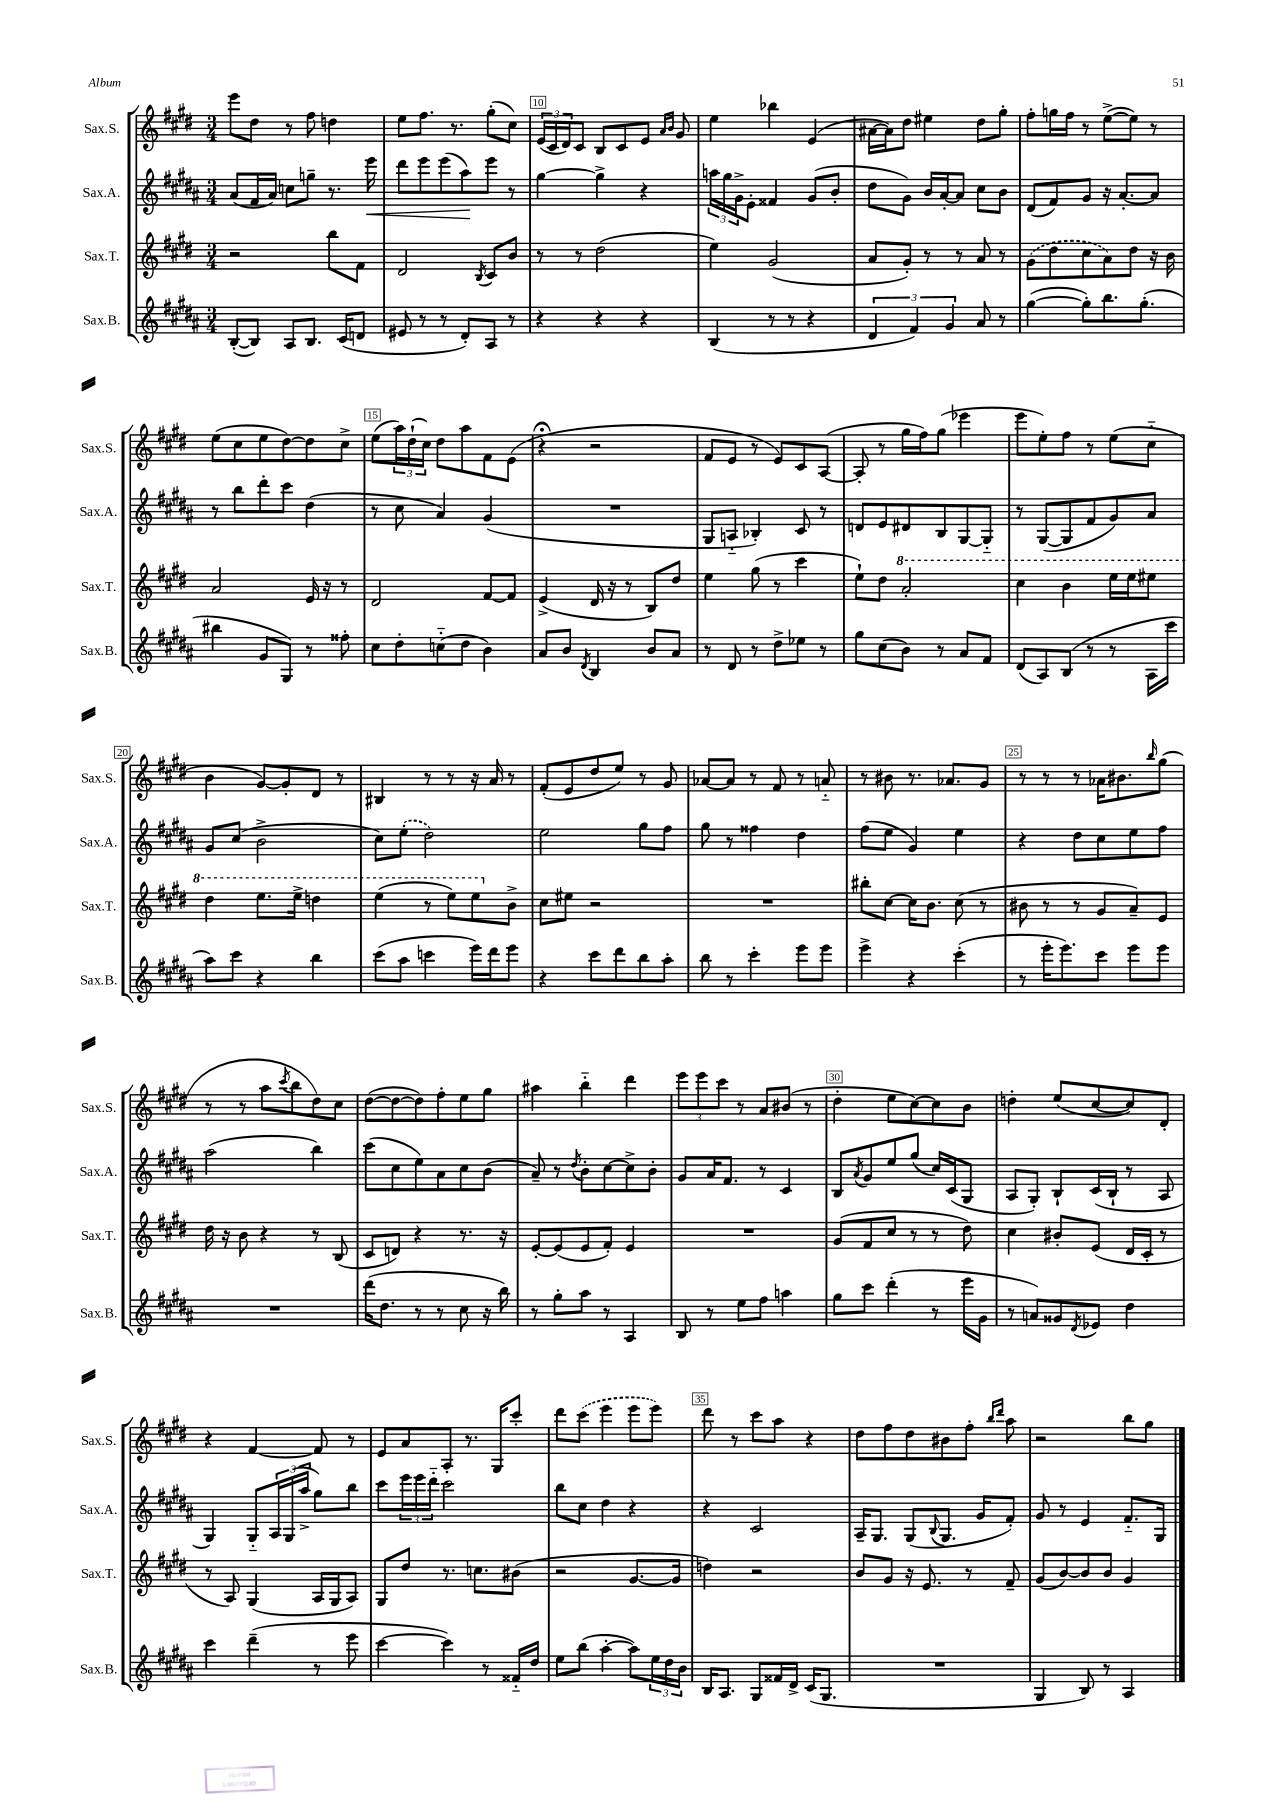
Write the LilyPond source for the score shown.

<<
\new StaffGroup <<
\new Staff = "s0" \with { instrumentName = "Sax.S." shortInstrumentName = "Sax.S." } {
    \clef treble \key e \major \numericTimeSignature \time 3/4
    e'''8 dis''8 r8 fis''8 d''4 |
    e''8 fis''8. r8. gis''8-.( cis''8) |
    \tuplet 3/2 { e'16( cis'16 dis'16) } cis'8 b8 cis'8 e'8 \grace { a'16 b'16 } gis'8 |
    e''4 bes''4 e'4( |
    ais'16~ ais'16) dis''8 eis''4 dis''8 gis''8-. |
    fis''8-. g''16 fis''16 r8 e''8~->( e''8) r8 |
    e''8( cis''8 e''8 dis''8~) dis''8 cis''8-> |
    e''8( \tuplet 3/2 { a''16) dis''16-!( cis''16) } dis''8 a''8 fis'8 e'8( |
    r4\fermata r2 |
    fis'8 e'8 r8 e'8) cis'8 a8~( |
    a8-. r8 gis''16 fis''16) gis''8( ees'''4 |
    e'''8 e''8-.) fis''8 r8 e''8( cis''8-_ |
    b'4 gis'8~) gis'8-. dis'8 r8 |
    bis4 r8 r8 r16 a'16 r8 |
    fis'8-.( e'8 dis''8 e''8) r8 gis'8 |
    aes'8~ aes'8 r8 fis'8 r8 a'8-_ |
    r8 bis'8 r8. aes'8. gis'8 |
    r8 r8 r8 aes'16 bis'8. \grace { b''16 } gis''8( |
    r8 r8 a''8 \acciaccatura { cis'''8 } b''8 dis''8) cis''8 |
    dis''8~( dis''8~ dis''8) fis''8-. e''8 gis''8 |
    ais''4 b''4-_ dis'''4 |
    \tuplet 3/2 { e'''8 e'''8 cis'''8 } r8 a'8 bis'8( r8 |
    dis''4-. e''8 cis''8~) cis''8 b'8 |
    d''4-. e''8( cis''8~ cis''8) dis'8-. |
    r4 fis'4~ fis'8 r8 |
    e'8 a'8 a8-. r8. gis16 cis'''8-. |
    dis'''8 \once \slurDashed cis'''8( e'''4 e'''8 e'''8) |
    dis'''8 r8 cis'''8 a''8 r4 |
    dis''8 fis''8 dis''8 bis'8 fis''8-. \grace { b''16 dis'''16 } a''8 |
    r2 b''8 gis''8 \bar "|." |
}
\new Staff = "s1" \with { instrumentName = "Sax.A." shortInstrumentName = "Sax.A." } {
    \clef treble \key b \major \numericTimeSignature \time 3/4
    ais'8( fis'16 ais'16) c''8 g''8-- r8. e'''16\< |
    dis'''8 e'''8 e'''8( ais''8\!) e'''8 r8 |
    gis''4~ gis''4-> r4 |
    \tuplet 3/2 { a''16 gis''16 gis'16-> } e'8-. fisis'4 gis'8( b'8-. |
    dis''8 gis'8) b'16 ais'16~-. ais'8 cis''8 b'8 |
    dis'8( fis'8) gis'8 r16 ais'8.~-. ais'8 |
    r8 b''8 dis'''8-. cis'''8 dis''4( |
    r8 cis''8 ais'4) gis'4( |
    R2. |
    gis8 a8-_ bes4-.) cis'8 r8 |
    d'8 e'8 dis'8 b8 gis8~ gis8-_ |
    r8 gis8~( gis8 fis'8 gis'8) ais'8 |
    gis'8 cis''8( b'2-> |
    cis''8) \once \slurDashed e''8-.( dis''2) |
    e''2 gis''8 fis''8 |
    gis''8 r8 fisis''4 dis''4 |
    fis''8( e''8 gis'4) e''4 |
    r4 dis''8 cis''8 e''8 fis''8 |
    ais''2( b''4) |
    cis'''8( cis''8 e''8) ais'8 cis''8 b'8( |
    ais'8--) r8 \acciaccatura { dis''8 } b'8-. cis''8~ cis''8-> b'8-. |
    gis'8 ais'16 fis'8. r8 cis'4 |
    b8 \acciaccatura { ais'8 } gis'8 e''8 gis''8( cis''16) cis'16( gis8 |
    ais8 gis8-.) b8-! cis'16( b16-! r8 ais8 |
    gis4) gis8-_ \tuplet 3/2 { ais16 gis16( ais''16-> } gis''8) b''8 |
    cis'''8 \tuplet 3/2 { e'''16 e'''16 dis'''16-_ } cis'''2 |
    b''8 cis''8 dis''4 r4 |
    r4 cis'2 |
    ais16-- gis8. gis8( \appoggiatura { b8 } gis8. gis'16 fis'8-.) |
    gis'8 r8 e'4 fis'8.-_ gis16 \bar "|." |
}
\new Staff = "s2" \with { instrumentName = "Sax.T." shortInstrumentName = "Sax.T." } {
    \clef treble \key e \major \numericTimeSignature \time 3/4
    r2 b''8 fis'8 |
    dis'2 \acciaccatura { b8 } cis'8 b'8 |
    r8 r8 dis''2( |
    e''4) gis'2( |
    a'8 gis'8-.) r8 r8 a'8 r8 |
    \once \slurDashed gis'8( dis''8 cis''8 a'8) dis''8 r16 b'16 |
    a'2 e'16 r16 r8 |
    dis'2 fis'8~ fis'8 |
    e'4->( dis'16 r16 r8 b8) dis''8 |
    e''4 gis''8( r8 cis'''4 |
    e''8-!) dis''8 \ottava #1 a''2-. |
    cis'''4 b''4 e'''16 e'''16 eis'''8 |
    dis'''4 e'''8. e'''16-> d'''4 |
    e'''4( r8 e'''8) e'''8 \ottava #0 b'8-> |
    cis''8 eis''8 r2 |
    R2. |
    bis''8-. cis''8~ cis''16 b'8. cis''8( r8 |
    bis'8 r8 r8 gis'8 a'8--) e'8 |
    dis''16 r16 b'8 r4 r8 b8( |
    cis'8 d'8) r4 r8. r16 |
    e'8~-. e'8( e'8 fis'8-.) e'4 |
    R2. |
    gis'8( fis'8 cis''8 r8 r8 dis''8) |
    cis''4 bis'8-. e'8( dis'16 cis'16-. r8 |
    r8 a8) gis4( a16 gis16 a8) |
    gis8 dis''8 r8. c''8. bis'8( |
    r2 gis'8.~ gis'16 |
    d''4) r2 |
    b'8 gis'8 r16 e'8. r8 fis'8-- |
    gis'8( b'8~) b'8 b'8 gis'4 \bar "|." |
}
\new Staff = "s3" \with { instrumentName = "Sax.B." shortInstrumentName = "Sax.B." } {
    \clef treble \key b \major \numericTimeSignature \time 3/4
    b8~-.( b8) ais8 b8. cis'16( d'8 |
    eis'8 r8 r8 dis'8-.) ais8 r8 |
    r4 r4 r4 |
    b4( r8 r8 r4 |
    \tuplet 3/2 { dis'4 fis'4) gis'4 } ais'8 r8 |
    gis''4~( gis''8-.) b''8. gis''8.-.( |
    bis''4 gis'8 gis8) r8 fisis''8-. |
    cis''8 dis''8-. c''8-_( dis''8 b'4) |
    ais'8 b'8 \acciaccatura { dis'8 } b4 b'8 ais'8 |
    r8 dis'8 r8 dis''8-> ees''8 r8 |
    gis''8 cis''8( b'8) r8 ais'8 fis'8 |
    dis'8( ais8) b8( r8 r8 ais16 cis'''16 |
    ais''8) cis'''8 r4 b''4 |
    cis'''8( ais''8 c'''4 e'''16) dis'''16 e'''8 |
    r4 cis'''8 dis'''8 b''8 ais''8-. |
    b''8 r8 cis'''4-. e'''8 e'''8 |
    e'''4-> r4 cis'''4-.( |
    r8 e'''16-. e'''8.) cis'''8 e'''8 e'''8 |
    R2. |
    dis'''16( dis''8. r8 r8 cis''8 r16 b''16) |
    r8 gis''8-. ais''8 r8 ais4 |
    b8 r8 e''8 fis''8 a''4 |
    gis''8 cis'''8 dis'''4-.( r8 e'''16 gis'16 |
    r8 a'8) gisis'8 \acciaccatura { dis'8 } ees'8 dis''4 |
    cis'''4 dis'''4--( r8 e'''8 |
    cis'''4~ cis'''4) r8 fisis'16-_ dis''16 |
    e''8 b''8( ais''4~-. ais''8) \tuplet 3/2 { e''16 dis''16 b'16 } |
    b16 ais8. gis8 fisis'16 dis'16-> cis'16( gis8. |
    R2. |
    gis4 b8) r8 ais4 \bar "|." |
}
>>
>>
\layout { \context { \Score currentBarNumber = #8 \override BarNumber.break-visibility = ##(#f #t #t) barNumberVisibility = #(every-nth-bar-number-visible 5) \override BarNumber.stencil = #(make-stencil-boxer 0.1 0.3 ly:text-interface::print) } }
